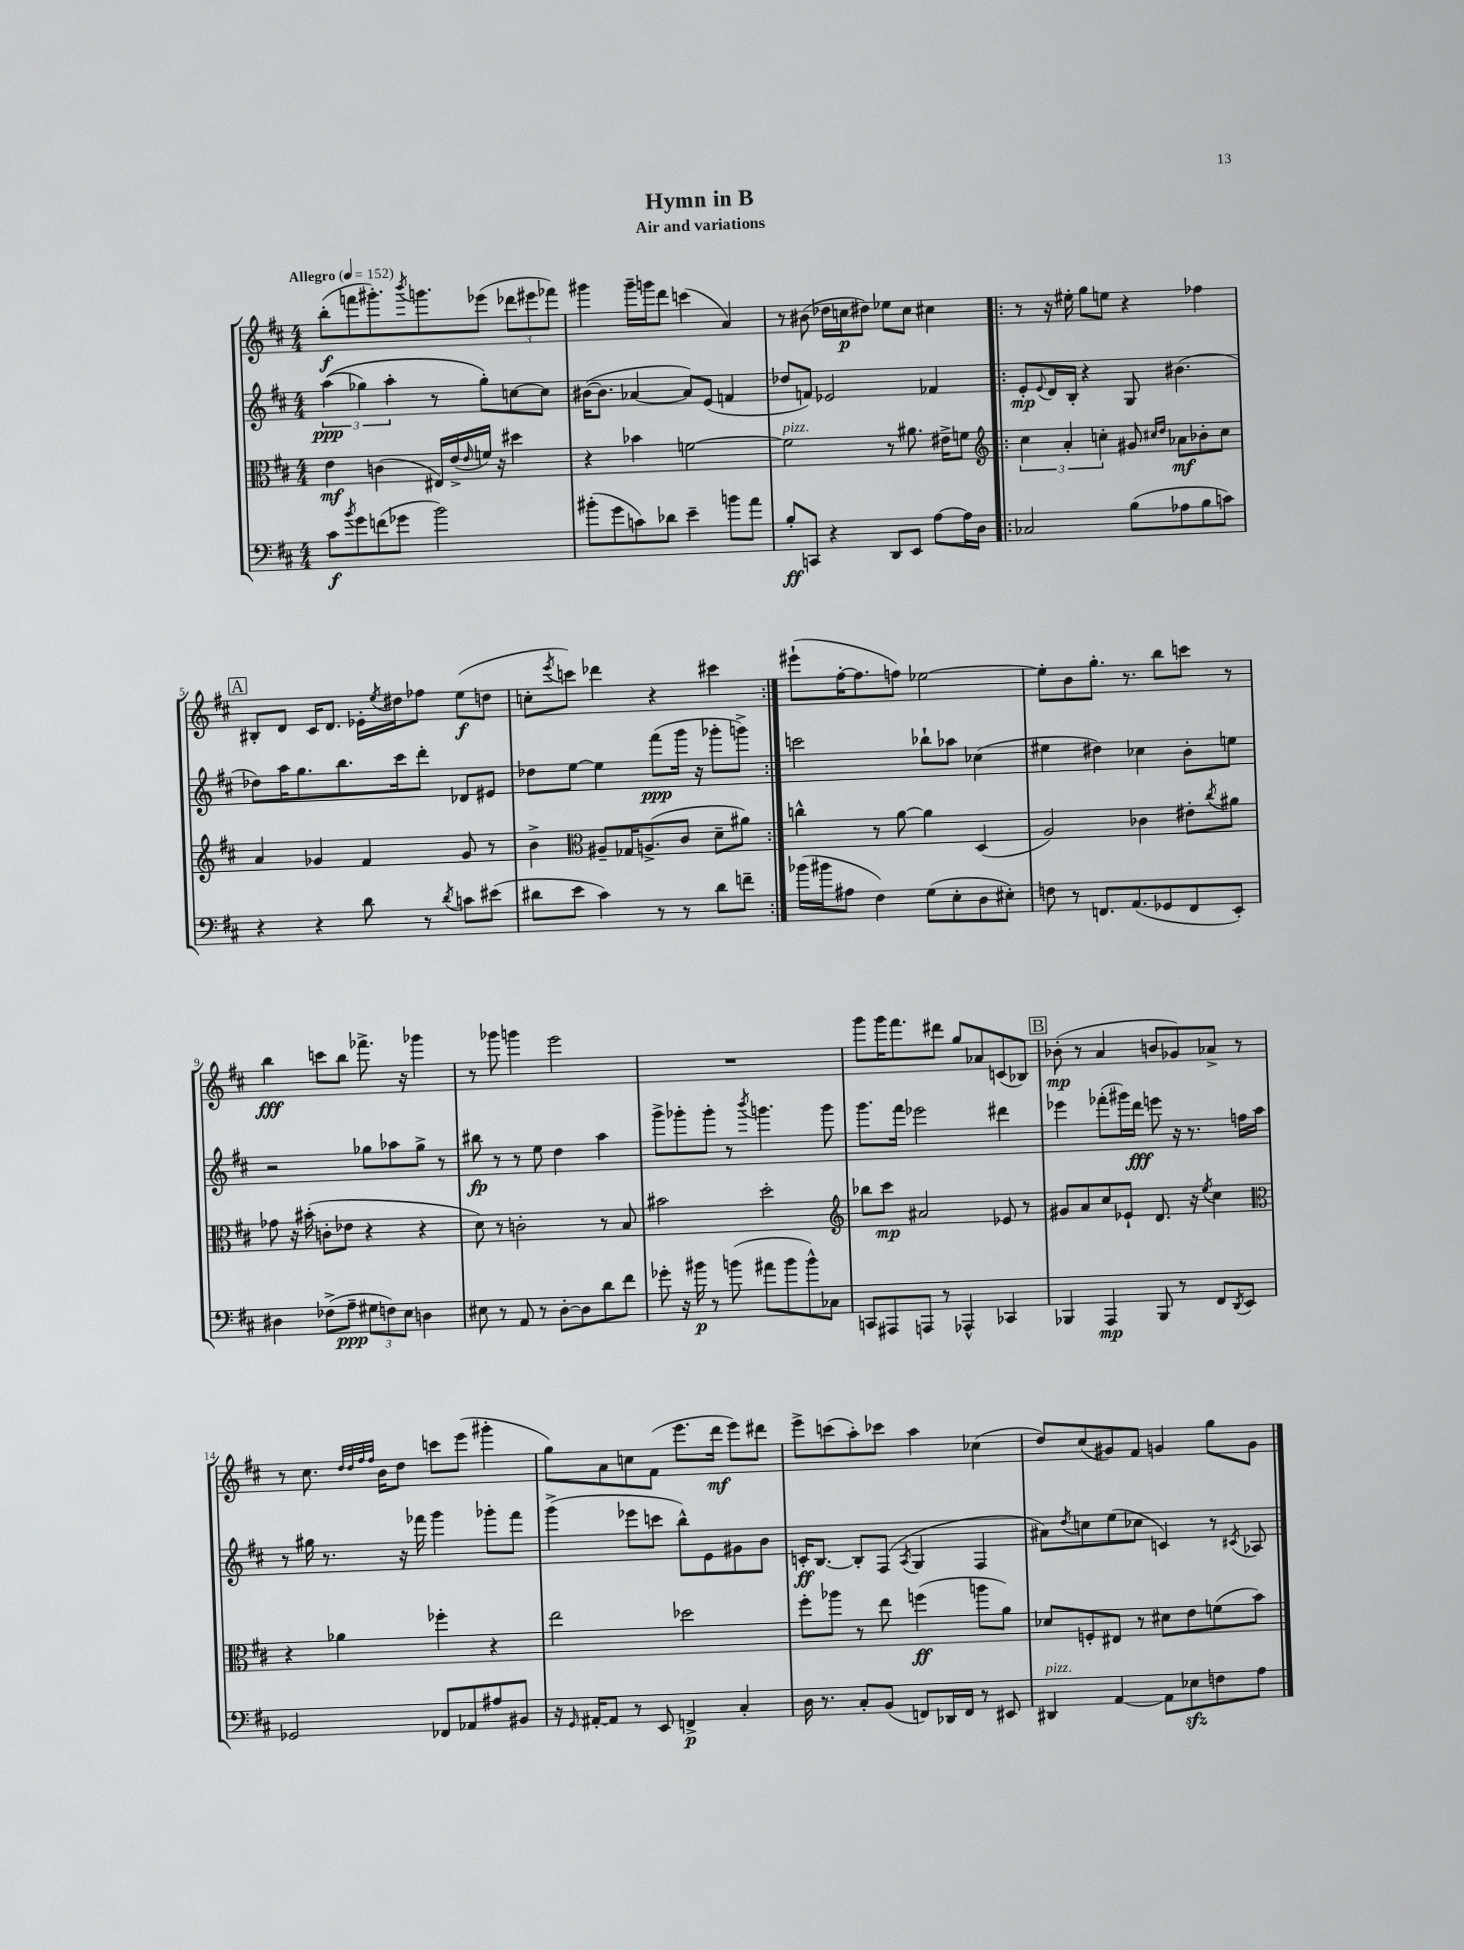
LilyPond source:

\header { title = "Hymn in B" subtitle = "Air and variations" }
<<
\new StaffGroup <<
\new Staff = "s0" {
    \clef treble \key d \major \numericTimeSignature \time 4/4 \tempo "Allegro" 4 = 152
    b''8-.\f( f'''8 gis'''8.-.) \acciaccatura { b'''8 } g'''8. ees'''8( \tuplet 3/2 { des'''8 eis'''8 fes'''8) } |
    gis'''4 gis'''16-- g'''16 d'''8 c'''4( a'4) |
    r8 bis'8( des''16 c''16\p dis''8) ees''8 c''8 cis''4 |
    \repeat volta 2 { r8 r16 eis''16-. g''8 e''8 r4 fes''4 |
    \mark \markup { \box "A" } bis8-. d'8 cis'16 d'8. ees'16-. \acciaccatura { e''8 } dis''16 fes''8 e''8\f( d''8 |
    c''8-. \acciaccatura { e'''8 } c'''8) des'''4 r4 cis'''4 | }
    eis'''8-!( fis''16~-. fis''8. f''8) ees''2~ |
    ees''8-. b'8 g''8.-. r8. b''8 c'''8 r8 |
    b''4\fff c'''8 b''8 fes'''8.-> r16 ges'''4 |
    r8 ges'''8 g'''4 e'''2 |
    R1 |
    g'''8 g'''16 fis'''8. dis'''8 g''8 aes'8 c'8( bes8) |
    \mark \markup { \box "B" } bes'8-.\mp( r8 a'4 b'8 ges'8) aes'8-> r8 |
    r8 cis''8. \grace { d''32 d''32 fis''32 fis''32 } b'16 d''8 c'''8 e'''8( gis'''4-. |
    g''8) a'8 c''8 fis'8( e'''8. d'''16\mf e'''8) dis'''8 |
    e'''8-> c'''8( a''8-.) ces'''8 a''4 ces''4( |
    d''8) cis''8( gis'8) fis'8 g'4 g''8 g'8 \bar "|." |
}
\new Staff = "s1" {
    \clef treble \key d \major \numericTimeSignature \time 4/4
    \tuplet 3/2 { a''4\ppp(\( ges''4) a''4-. } r8 ges''8-.\) c''8~ c''8 |
    bis'16~( bis'8. aes'4~ aes'8) e'8( f'4 |
    des''8 f'8) ees'2 fes'4 |
    \repeat volta 2 { e'8-.\mp \appoggiatura { e'8 } d'16 b16-. r4 g8 bis'4.( |
    \mark \markup { \box "A" } des''8) a''16 g''8. b''8. cis'''16 d'''8-. des'8 eis'8 |
    des''8 e''8~ e''4 fis'''8\ppp( g'''16 r16 ges'''8-. g'''8->) | }
    c'''2 bes''8-! aes''8 ces''4( |
    eis''4 dis''4) ces''4 b'8-. e''8 |
    r2 ges''8 aes''8 ges''8-> r8 |
    bis''8\fp r8 r8 e''8 d''4 a''4 |
    g'''8-> ges'''8-. ges'''8-. r8 \acciaccatura { b'''8 } g'''4. g'''8 |
    g'''8. fis'''16 ees'''2 dis'''4 |
    \mark \markup { \box "B" } ees'''4 fes'''8-.( gis'''16) d'''16\fff e'''8 r16 r8. f''16 a''16 |
    r8 gis''16 r8. r16 fes'''16 g'''4 ges'''8-. fes'''8 |
    g'''4->( ees'''8 c'''8 b''8-^) e'8 gis'8 b'8 |
    c'16-.\ff b8.~ b8-. fis8( \acciaccatura { a8 } g4 fis4 |
    ais'8) \acciaccatura { d''8 } c''8 e''8( ces''8 c'4) r8 \acciaccatura { cis'8 } aes8 \bar "|." |
}
\new Staff = "s2" {
    \clef alto \key d \major \numericTimeSignature \time 4/4
    e'4\mf c'4( eis16) e'16->( \grace { e'16 } f'16) r16 dis''4 |
    r4 bes'4 f'2~ |
    f'2^\markup { \italic "pizz." } r8 ais'8. eis'16-> f'8 |
    \repeat volta 2 { \clef treble \tuplet 3/2 { cis''4 a'4-. c''4-. } gis'8 \grace { cis''16 d''16 } aes'8\mf bes'8-. cis''8 |
    \mark \markup { \box "A" } a'4 ges'4 fis'4 ges'8 r8 |
    b'4-> \clef alto ais8-- ges16 a8.->( cis'8 d'8-- ais'8) | }
    c''4-^ r8 a'8~ a'4 d4( |
    a2) ces'4 eis'8-. \acciaccatura { cis''8 } ais'8 |
    ges'8 r16 bis'16-.( c'8-. ees'8 r4 r4 |
    d'8) r8 c'2-. r8 b8 |
    bis'2 d''2-. |
    \clef treble bes''8 cis'''8\mp ais'2 ees'8 r8 |
    \mark \markup { \box "B" } gis'8 a'8 cis''8 ees'8-! d'8. r16 \acciaccatura { e''8 } cis''4 |
    \clef alto r4 aes'4 fes''4-. r4 |
    e''2 des''2 |
    fis''8-. aes''8 r8 e''8 f''4\ff( a''8 a'8) |
    des'8 f8-. eis8 r8 dis'8 e'8 f'8( b'8) \bar "|." |
}
\new Staff = "s3" {
    \clef bass \key d \major \numericTimeSignature \time 4/4
    cis'8\f \acciaccatura { b'8 } g'8 f'8( ges'8 b'2) |
    bis'8-.( g'8 c'8) des'8 e'4-- b'8 a'8 |
    b8-.\ff c,8 r4 d,8 e,8 a8~ a16 d16 |
    \repeat volta 2 { ces2 b8( aes8 b8 c'8) |
    \mark \markup { \box "A" } r4 r4 d'8 r8 \acciaccatura { d'8 } c'8 eis'8( |
    dis'8 e'8 cis'4) r8 r8 dis'8 f'8-- | }
    bes'16( bis'16 ais8 fis4) g8( e8-. d8 eis8-.) |
    f8 r8 f,8. a,8.( ges,8 f,8 e,8-.) |
    dis4 fes8->( a8--\ppp \tuplet 3/2 { gis8 f8) e8 } d4 |
    eis8 r8 a,8 r8 d8~-. d8 d'8 fis'8 |
    ges'8-. r16 bis'16\p r8 b'8( ais'8 b'8 b'8-^) ces8 |
    c,8 ais,,8 a,,8 r8 aes,,4-^ ces,4 |
    \mark \markup { \box "B" } bes,,4 a,,4\mp bes,,8 r8 fis,8 \acciaccatura { d,8 } e,8 |
    ges,2 fes,8 aes,8 ais8 bis,8 |
    r16 \grace { g,16 } ais,16~-. ais,8 r8 e,8 f,4->\p cis4-. |
    d16 r8. cis8-. b,8( f,8) des,16 f,16 r8 eis,8 |
    dis,4^\markup { \italic "pizz." } a,4~ a,8 ees8\sfz f8 a8 \bar "|." |
}
>>
>>
